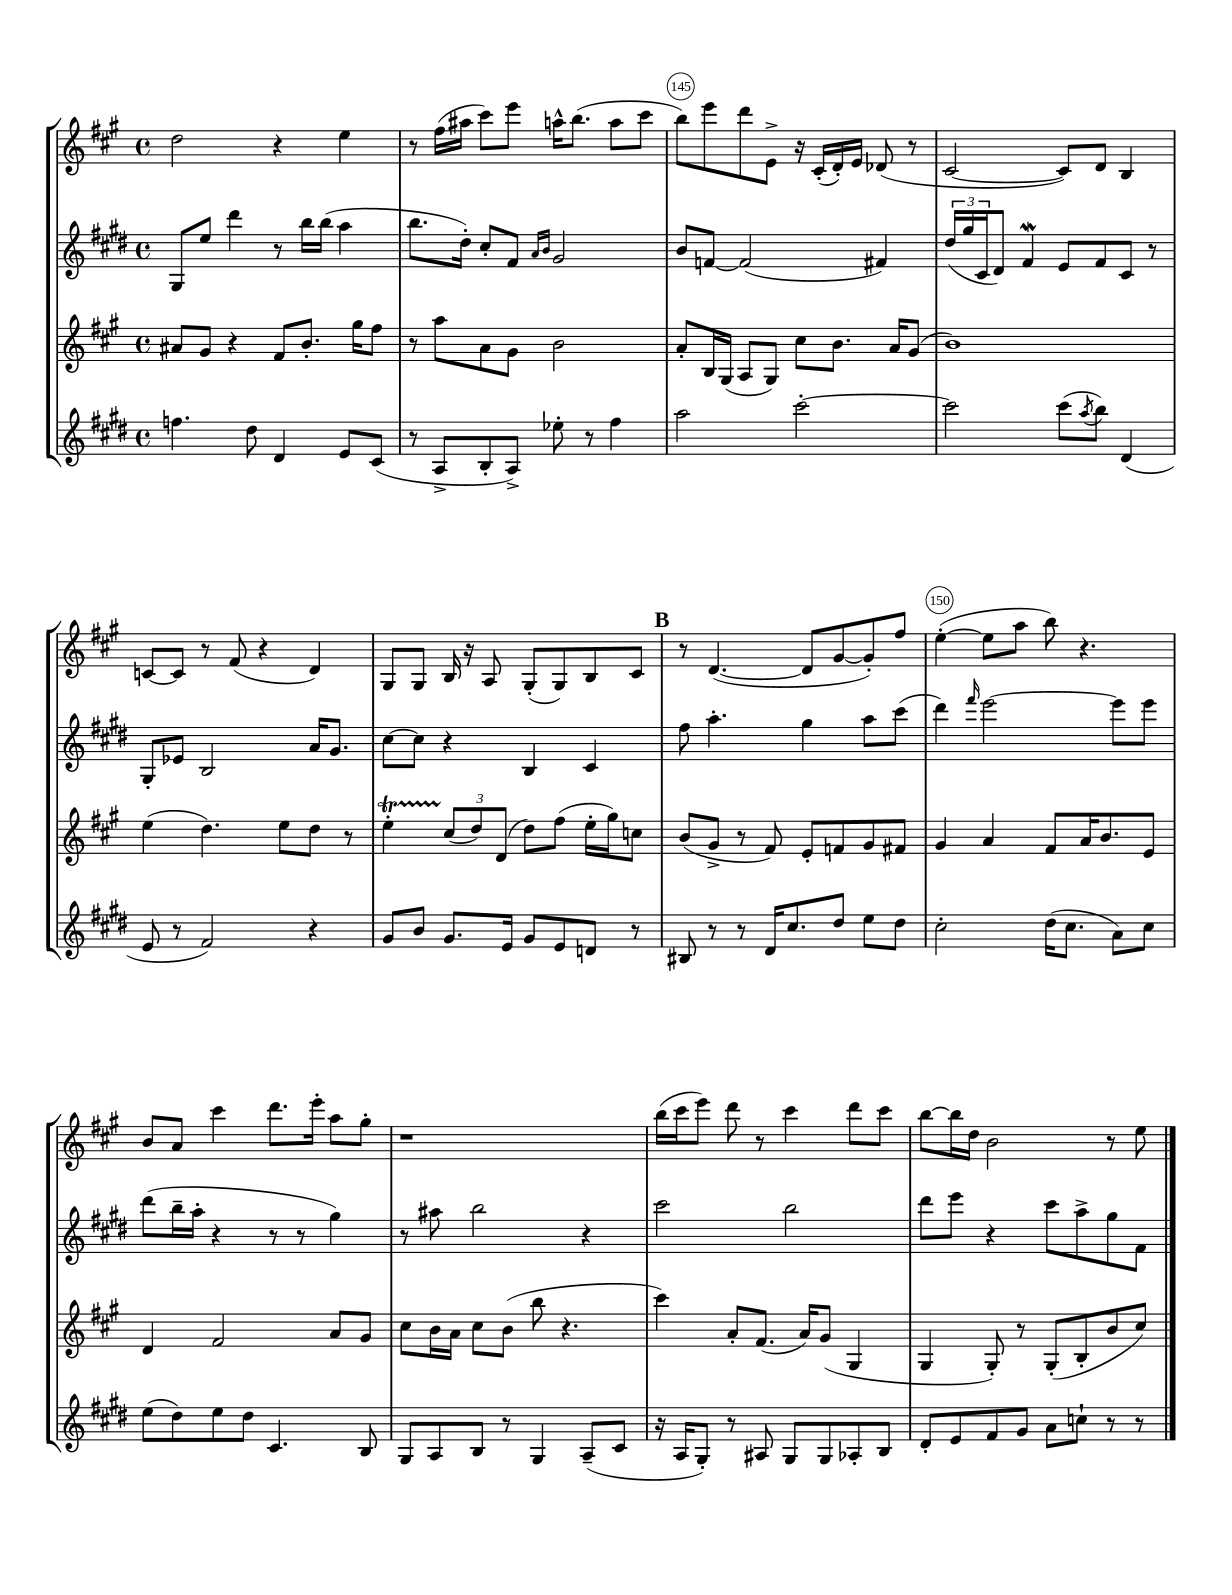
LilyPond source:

<<
\new StaffGroup <<
\new Staff = "s0" {
    \clef treble \key a \major \defaultTimeSignature \time 4/4
    d''2 r4 e''4 |
    r8 fis''16( ais''16 cis'''8) e'''8 a''16-^ b''8.( a''8 cis'''8 |
    b''8) e'''8 d'''8 e'8-> r16 cis'16-.( d'16-.) e'16 des'8( r8 |
    cis'2~ cis'8) d'8 b4 |
    c'8~ c'8 r8 fis'8( r4 d'4) |
    gis8 gis8 b16 r16 a8 gis8-.( gis8) b8 cis'8 |
    \mark \markup { \bold "B" } r8 d'4.~( d'8 gis'8~ gis'8-.) fis''8 |
    e''4~-.( e''8 a''8 b''8) r4. |
    b'8 a'8 cis'''4 d'''8. e'''16-. a''8 gis''8-. |
    r1 |
    b''16( cis'''16 e'''8) d'''8 r8 cis'''4 d'''8 cis'''8 |
    b''8~ b''16 d''16 b'2 r8 e''8 \bar "|." |
}
\new Staff = "s1" {
    \clef treble \key e \major \defaultTimeSignature \time 4/4
    gis8 e''8 dis'''4 r8 b''16 b''16( a''4 |
    b''8. dis''16-.) cis''8-. fis'8 \grace { a'16 b'16 } gis'2 |
    b'8 f'8~ f'2( fis'4) |
    \tuplet 3/2 { dis''16( gis''16 cis'16 } dis'8) fis'4\mordent e'8 fis'8 cis'8 r8 |
    gis8-. ees'8 b2 a'16 gis'8. |
    cis''8~ cis''8 r4 b4 cis'4 |
    \mark \markup { \bold "B" } fis''8 a''4.-. gis''4 a''8 cis'''8( |
    dis'''4) \grace { fis'''16 } e'''2~ e'''8 e'''8 |
    dis'''8( b''16-- a''16-. r4 r8 r8 gis''4) |
    r8 ais''8 b''2 r4 |
    cis'''2 b''2 |
    dis'''8 e'''8 r4 cis'''8 a''8-> gis''8 fis'8 \bar "|." |
}
\new Staff = "s2" {
    \clef treble \key a \major \defaultTimeSignature \time 4/4
    ais'8 gis'8 r4 fis'8 b'8.-. gis''16 fis''8 |
    r8 a''8 a'8 gis'8 b'2 |
    a'8-. b16 gis16( a8 gis8) cis''8 b'8. a'16 gis'8( |
    b'1) |
    e''4( d''4.) e''8 d''8 r8 |
    e''4-.\startTrillSpan \tuplet 3/2 { cis''8\stopTrillSpan( d''8) d'8( } d''8) fis''8( e''16-. gis''16) c''8 |
    \mark \markup { \bold "B" } b'8( gis'8-> r8 fis'8) e'8-. f'8 gis'8 fis'8 |
    gis'4 a'4 fis'8 a'16 b'8. e'8 |
    d'4 fis'2 a'8 gis'8 |
    cis''8 b'16 a'16 cis''8 b'8( b''8 r4. |
    cis'''4) a'8-. fis'8.( a'16) gis'8( gis4 |
    gis4 gis8-.) r8 gis8-.( b8-. b'8 cis''8) \bar "|." |
}
\new Staff = "s3" {
    \clef treble \key e \major \defaultTimeSignature \time 4/4
    f''4. dis''8 dis'4 e'8 cis'8( |
    r8 a8-> b8-. a8->) ees''8-. r8 fis''4 |
    a''2 cis'''2~-. |
    cis'''2 cis'''8( \acciaccatura { a''8 } b''8) dis'4( |
    e'8 r8 fis'2) r4 |
    gis'8 b'8 gis'8. e'16 gis'8 e'8 d'8 r8 |
    \mark \markup { \bold "B" } bis8 r8 r8 dis'16 cis''8. dis''8 e''8 dis''8 |
    cis''2-. dis''16( cis''8. a'8) cis''8 |
    e''8( dis''8) e''8 dis''8 cis'4. b8 |
    gis8 a8 b8 r8 gis4 a8--( cis'8 |
    r16 a16 gis8-.) r8 ais8 gis8 gis8 aes8-. b8 |
    dis'8-. e'8 fis'8 gis'8 a'8 c''8-! r8 r8 \bar "|." |
}
>>
>>
\layout { \context { \Score currentBarNumber = #143 \override BarNumber.break-visibility = ##(#f #t #t) barNumberVisibility = #(every-nth-bar-number-visible 5) \override BarNumber.stencil = #(make-stencil-circler 0.1 0.3 ly:text-interface::print) } }
